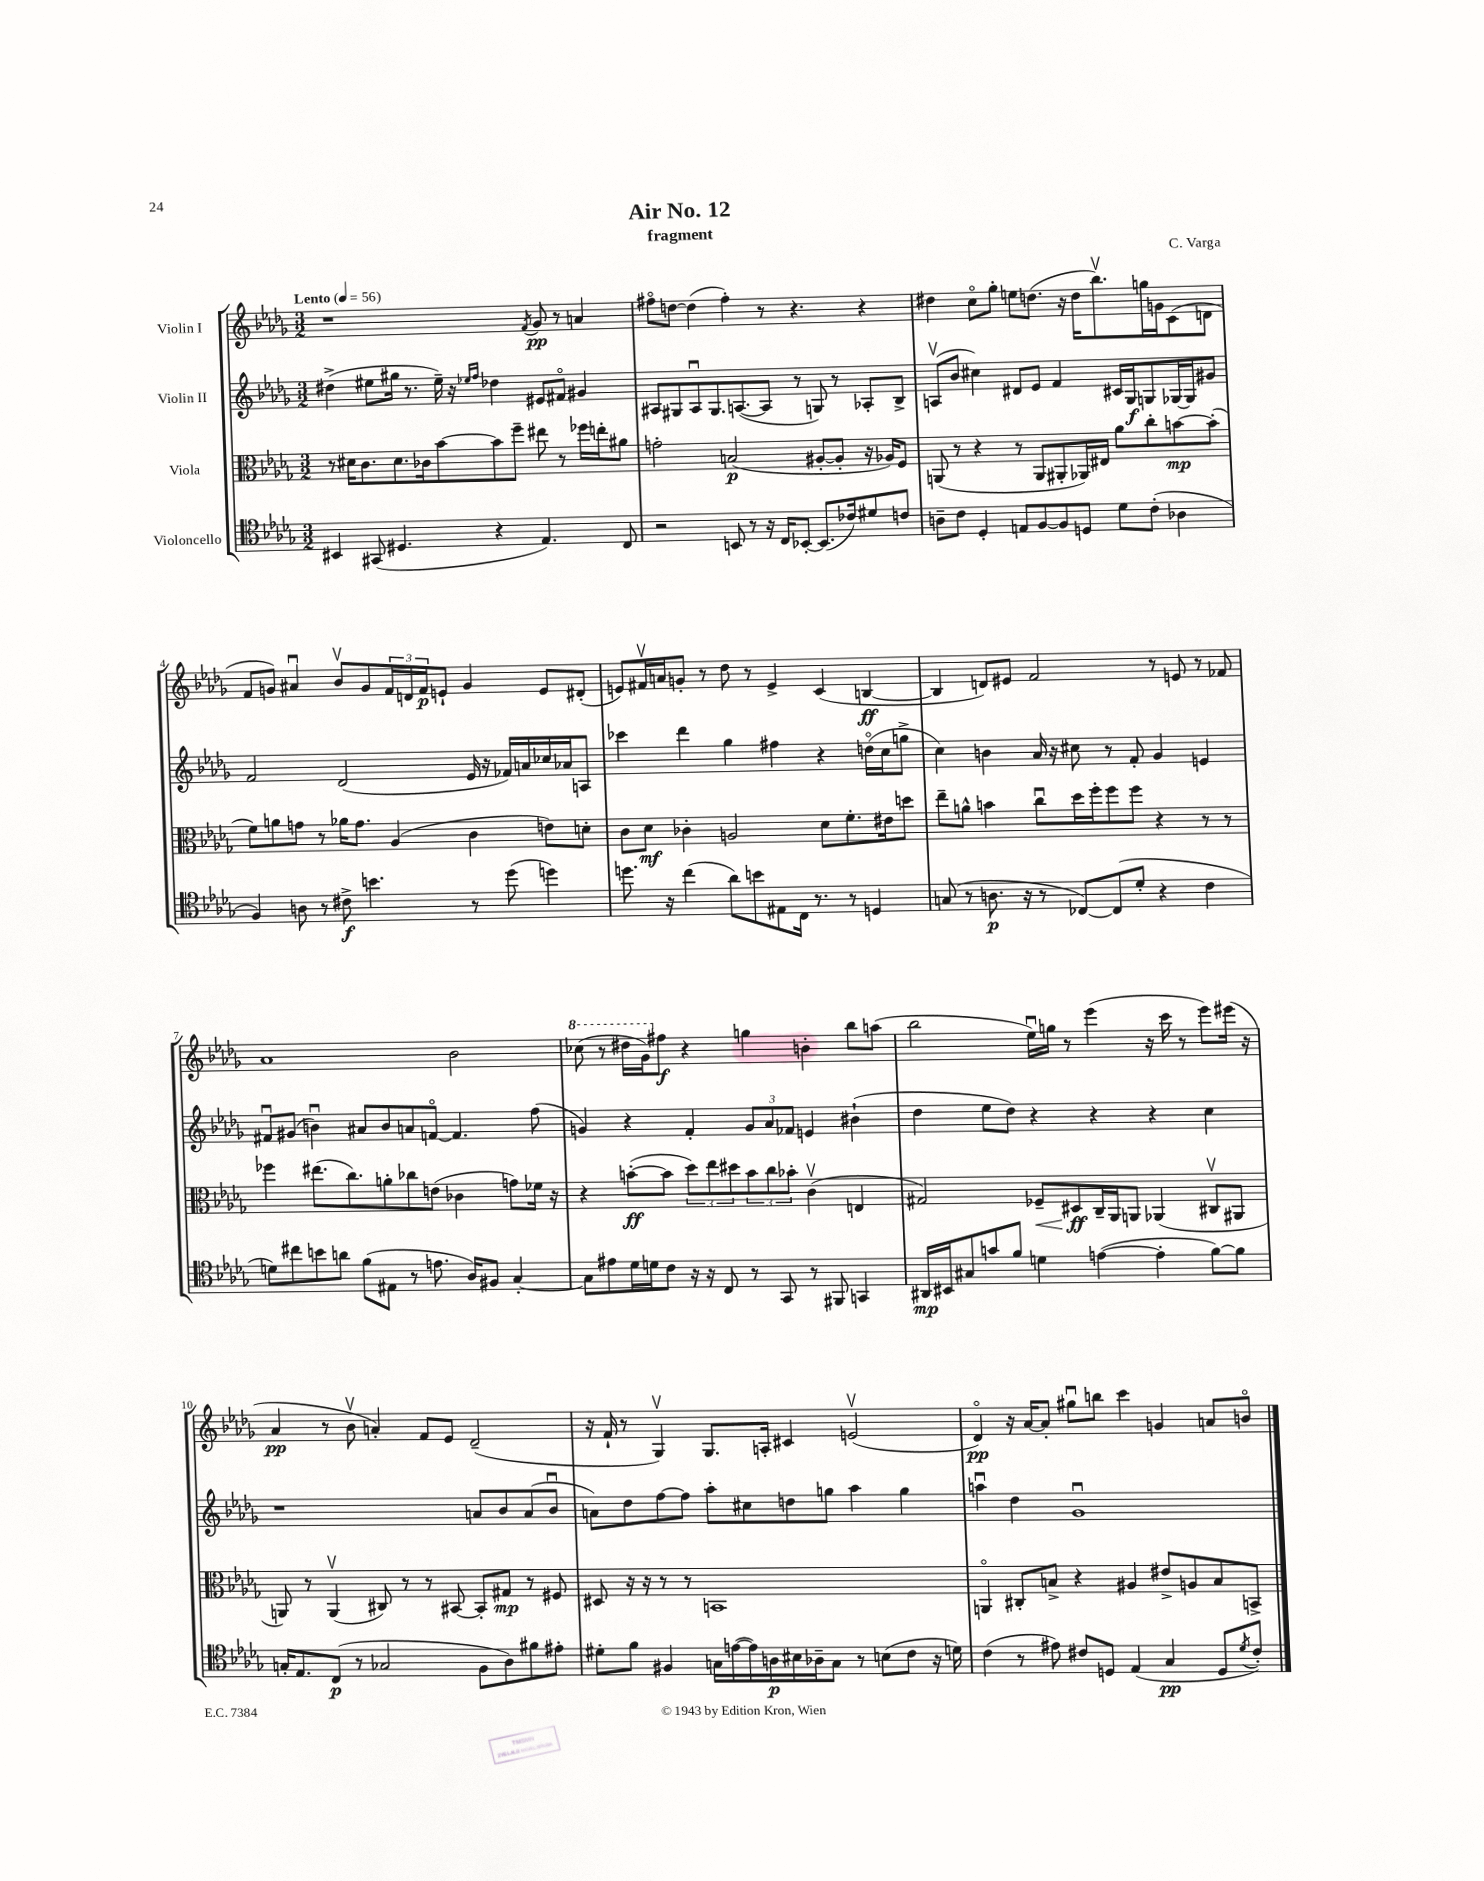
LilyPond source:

\header { title = "Air No. 12" composer = "C. Varga" subtitle = "fragment" }
<<
\new StaffGroup <<
\new Staff = "s0" \with { instrumentName = "Violin I" } {
    \clef treble \key des \major \numericTimeSignature \time 3/2 \tempo "Lento" 4 = 56
    r1 \acciaccatura { f'8 } ges'8\pp r8 a'4 |
    fis''8\flageolet d''8~ d''4( fis''4-.) r8 r4. r4 |
    dis''4 c''8\flageolet ges''8-. e''8 d''8.( r16 d''16 bes''8.\upbow) g''16 g'16 c'8( d'8 |
    f'8 g'8) ais'4\downbow bes'8\upbow g'8 \tuplet 3/2 { f'16 d'16 f'16\p } e'8-! g'4 e'8 dis'8-.( |
    e'8) fis'16\upbow a'16 g'8-. r8 des''8 r8 e'4-> c'4( b4~\ff |
    b4 d'8) eis'8 f'2 r8 e'8 r8 fes'8 |
    aes'1 bes'2 |
    \ottava #1 ces'''8( r8 dis'''16 ges''16) \ottava #0 fis''8\f r4 g''4 b'4-. bes''8 a''8( |
    bes''2 ees''16\downbow) g''16 r8 ees'''4( r16 c'''16 r8 ees'''8) eis'''16( r16 |
    aes'4\pp r8 bes'8\upbow a'4-.) f'8 ees'8 des'2--( |
    r16 f'16-! r8 ges4\upbow) ges8. a16-. cis'4 e'2\upbow( |
    des'4\flageolet\pp) r16 aes'16~ aes'8-. gis''8\downbow b''8 c'''4 g'4 a'8 b'8\flageolet \bar "|." |
}
\new Staff = "s1" \with { instrumentName = "Violin II" } {
    \clef treble \key des \major \numericTimeSignature \time 3/2
    dis''4->( eis''8 gis''16 r8. eis''16--) r16 \grace { ees''16 f''16 } des''4 eis'8 fis'8\flageolet gis'4 |
    ais8 gis8 ais8\downbow gis8. a8.~( a8 r8 g8) r8 aes8-. bes8-> |
    a8\upbow( bes'8 cis''4) dis'8 ees'8 f'4 cis'16 ges16\f g8 ges16~ ges16 gis'8 |
    f'2 des'2( ees'16 r16 fes'16) a'16 ces''16 aes'16 a8 |
    ces'''4 des'''4 ges''4 fis''4 r4 d''16\flageolet( c''16 g''8-> |
    c''4) b'4 aes'16 r16 cis''8 r8 f'8-. ges'4 e'4 |
    fis'8\downbow gis'8( b'4\downbow) ais'8 b'8 a'8 f'8~\flageolet f'4. f''8( |
    g'4) r4 f'4-. \tuplet 3/2 { g'8 aes'8 fes'8 } e'4 bis'4-!( |
    des''4 ees''8 des''8) r4 r4 r4 c''4 |
    r1 a'8 bes'8 a'8( bes'8\downbow |
    a'8) des''8 f''8~ f''8 aes''8-. cis''8 d''8 g''8 aes''4 g''4 |
    a''4\downbow des''4 ges'1\downbow \bar "|." |
}
\new Staff = "s2" \with { instrumentName = "Viola" } {
    \clef alto \key des \major \numericTimeSignature \time 3/2
    r8 dis'16 c'8. dis'8. ces'16 bes'8~ bes'8 f''8-- eis''8 r8 fes''16 e''16-. ais'8 |
    g'2-. b2\p( ais8~-. ais8-. r16 aes16) f8 |
    a,8( r8 r4 r8 a,8 ais,8-. aes,16) eis16 aes'8 c''8-. b'8~\mp b'8-.( |
    f'8) a'8 g'8 r8 aes'16 g'8. aes4( c'4 e'8) d'8-. |
    c'8 des'8\mf ces'4-. a2 des'8 f'8.-. eis'16 d''8 |
    ees''8-- a'8-^ b'4 c''8\downbow des''16 f''16-. f''8 f''8 r4 r8 r8 |
    fes''4 eis''8.( c''8.) a'8-. ces''8 e'8( ces'4 g'8) fes'16 r16 |
    r4 b'8~-.\ff( b'8 \tuplet 3/2 { des''8) ees''8 dis''8 } \tuplet 3/2 { b'8 c''8 bes'8-. } c'4\upbow( e4 |
    gis2) fes8--\< dis8\ff\! c16-- aes,16 a,8 aes,4( cis8\upbow ais,8 |
    a,8) r8 a,4\upbow( cis8) r8 r8 bis,8~ bis,8-. gis8\mp r8 fis8 |
    dis8 r16 r16 r8 r8 b,1 |
    a,4\flageolet cis8-. b8-> r4 ais4 eis'8-> a8 b8 b,8-> \bar "|." |
}
\new Staff = "s3" \with { instrumentName = "Violoncello" } {
    \clef tenor \key des \major \numericTimeSignature \time 3/2
    bis,4 gis,8( dis4. r4 ees4.) c8 |
    r2 b,8 r8 r16 c16 bes,8~-. bes,8.( ces'16) dis'8 c'8 |
    a8-- c'8 des4-. e8 f8~ f8 d8 des'8 c'8-.( aes4 |
    f4) a8 r8 cis'8->\f b'4. r8 des''8( d''4) |
    d''8. r16 c''4( aes'8) b'8 eis8 c16 r8. r8 d4 |
    g8( r8 a8.\p r16 r8 ces8~) ces8( des'8-. r4 c'4 |
    d'8) cis''8 b'8 a'8 f'8( eis8 r8 e'8. aes16) fis8 ges4~-. |
    ges8 eis'8 des'16 d'16 c'8 r16 r16 c8 r8 ges,8 r8 fis,8 g,4 |
    ais,16\mp bis,16 gis8 g'8 f'8 d'4 e'4~( e'4-. f'8~) f'8 |
    g16-. ees8. c8\p( r8 ges2 f8 aes8) fis'8 eis'8-. |
    dis'8-. f'8 fis4 g16 e'16~( e'16) a16\p bis16 aes16-- g8 r8 b8( c'8 r16 d'16) |
    c'4( r8 eis'8) cis'8 d8 ees4( ges4\pp d8 \acciaccatura { des'8 } cis'8-.) \bar "|." |
}
>>
>>
